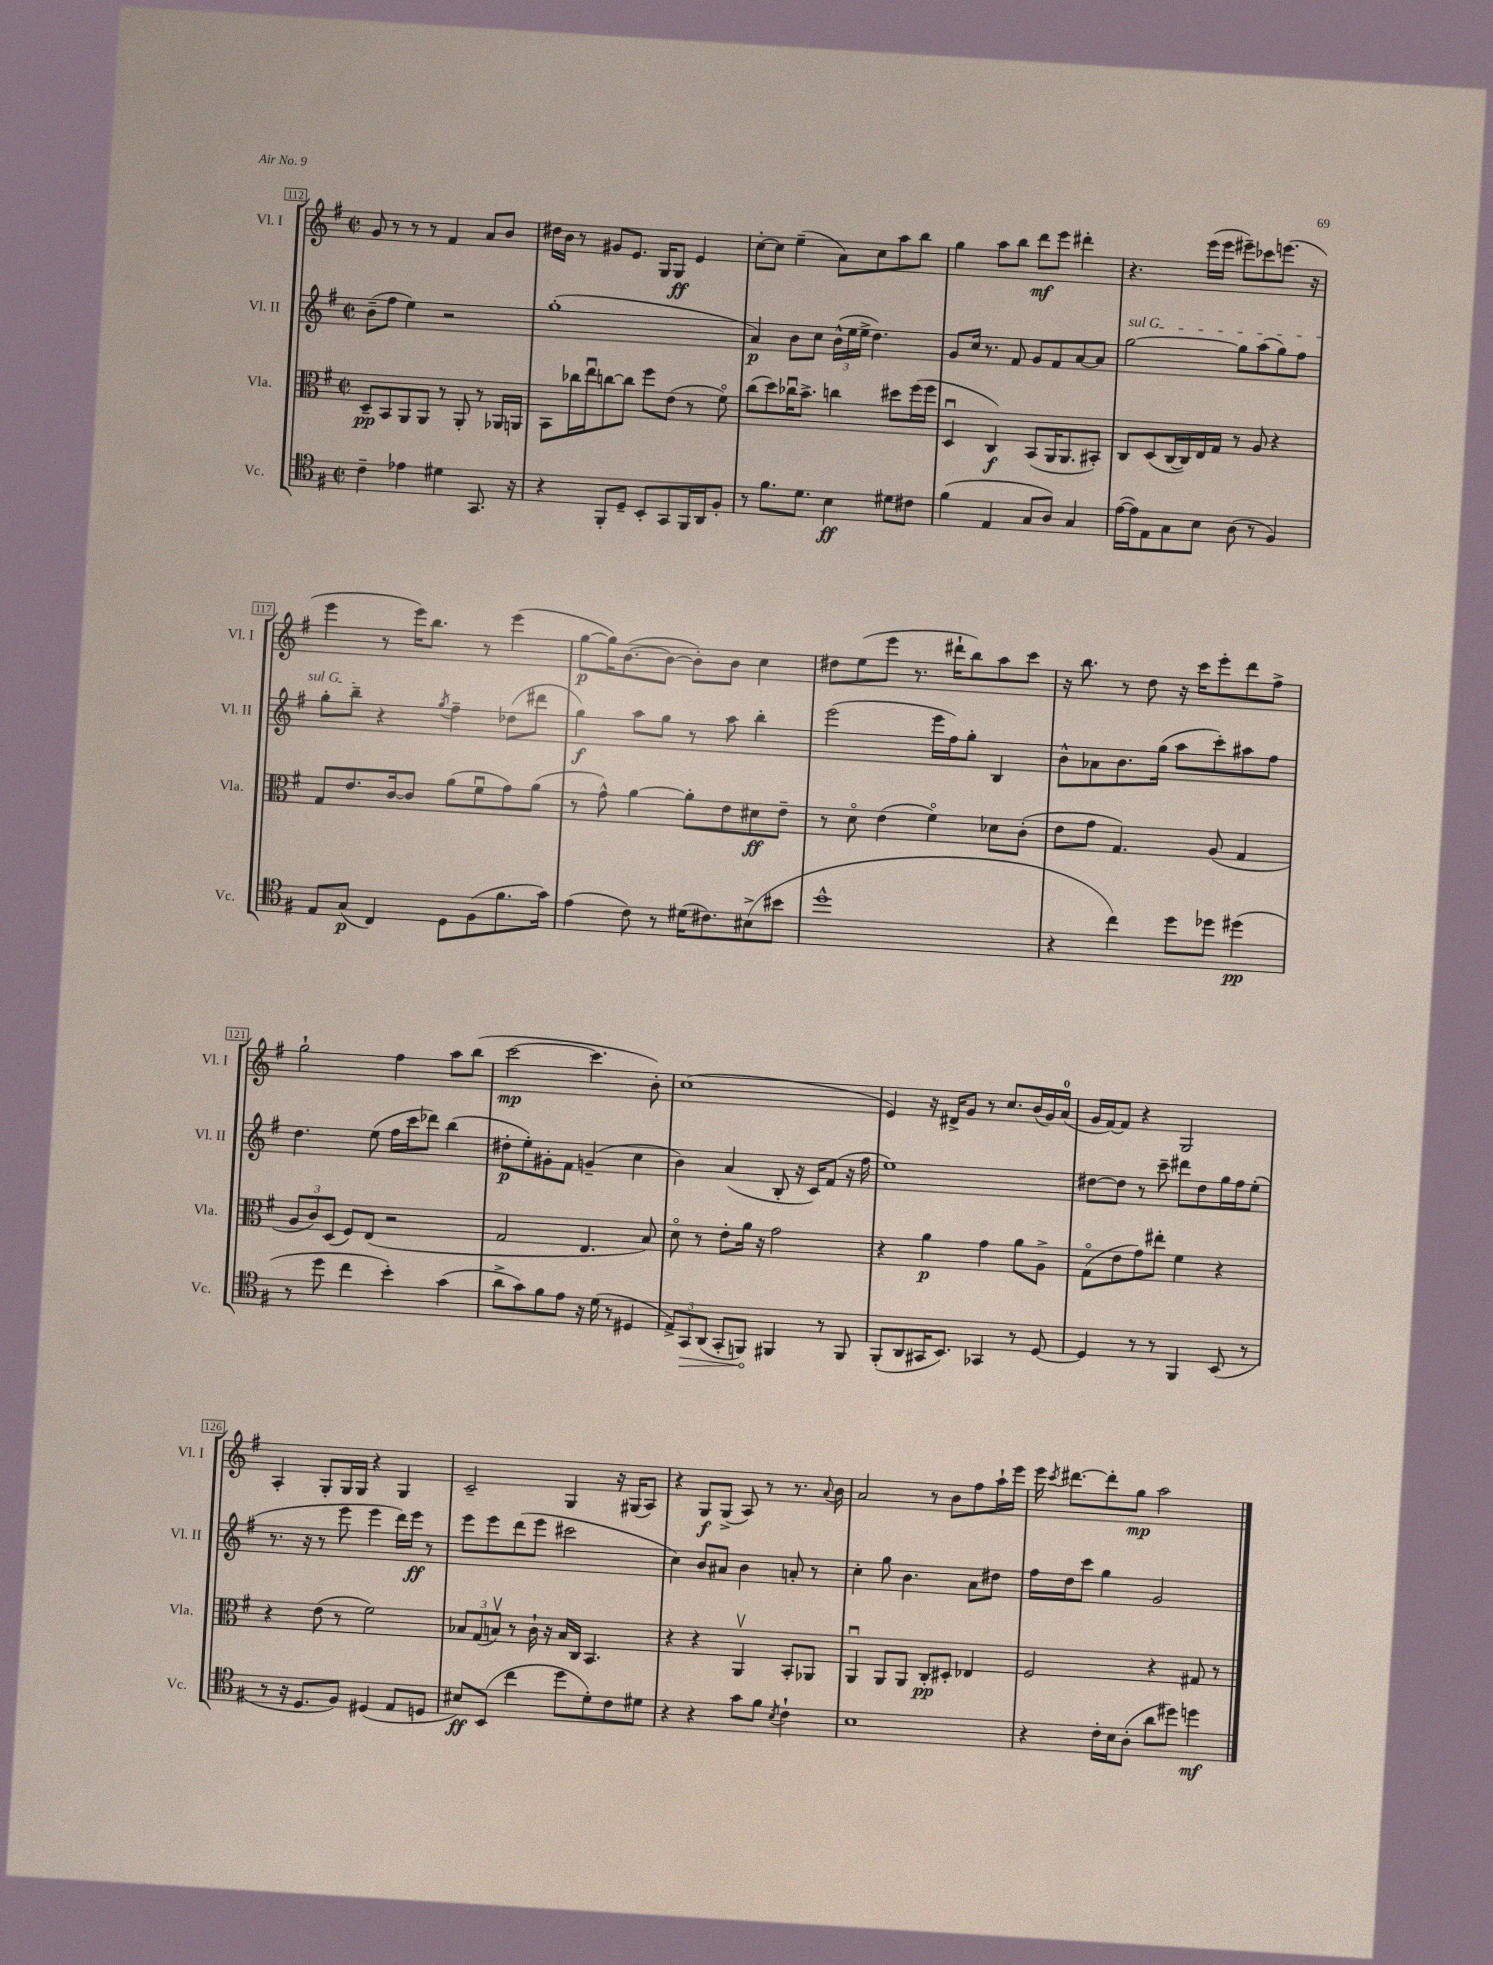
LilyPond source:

<<
\new StaffGroup <<
\new Staff = "s0" \with { instrumentName = "Vl. I" shortInstrumentName = "Vl. I" } {
    \clef treble \key g \major \defaultTimeSignature \time 2/2
    \autoBeamOff g'8 r8 r8 r8 fis'4 a'8[ b'8] |
    dis''16[ b'16] r8 gis'8[ e'8.] g16[ g8]\ff e'4 |
    c''8[~-. c''8] e''4--( a'8[) c''8 a''8 b''8] |
    g''4 a''8[ b''8] d'''8[\mf e'''8] dis'''4-. |
    r4. e'''16[( e'''16] eis'''8[--) ces'''8 e'''8.]( r16 |
    e'''4 r8 e'''16[) b''8.] r8 e'''4( |
    g''8[~\p g''16) b'8.~( b'8]~ b'8[-.) b'8] c''4 |
    dis''8[ e''8( e'''8] r8. dis'''16[-! b''8) a''8 c'''8] |
    r16 b''8. r8 d''8 r16 c'''16[ e'''8-. d'''8 fis''8]-> |
    g''2-! fis''4 a''8[ b''8]( |
    c'''2~\mp c'''4. b'8-.) |
    c''1( |
    e'4) r16 dis'16[-> g'8] r8 c''8.[ b'16( g'16) a'16]-0( |
    g'16[ fis'16~) fis'8] r4 g2 |
    a4-. g8[-. g16 g16] r4 g4 |
    c'2-- g4 r16 gis16[( a8]) |
    r4 g8[\f g8]->( a8) r8 r8. \appoggiatura { a'8 } b'16 |
    a'2 r8 b'8[ fis''8 a''16-! e'''16] |
    e'''16 \acciaccatura { c'''8 } dis'''8.[~ dis'''8-. g''8]\mp a''2 \bar "|." |
}
\new Staff = "s1" \with { instrumentName = "Vl. II" shortInstrumentName = "Vl. II" } {
    \clef treble \key g \major \defaultTimeSignature \time 2/2
    \autoBeamOff b'8[--( fis''8] e''4) r2 |
    g''1-.( |
    a'4\p) b'8[ c''8] \tuplet 3/2 { b'16[-^( e''16 e''16]-> } d''4.) |
    g'8[ c''16] r8. fis'8 g'8[ fis'8 a'8~ a'8] |
    \once \override TextSpanner.bound-details.left.text = \markup { \italic "sul G" } g''2~\startTextSpan g''8[ a''8( g''8) fis''8] |
    g''8[-. b''8]--\stopTextSpan r4 \acciaccatura { g''8 } fis''4-- des''8[( dis'''8] |
    g''4\f) a''8[ g''8] r8 a''8 b''4-. |
    e'''2( e'''16[ fis''16) g''8]-. b4 |
    b'8[-^ aes'8 b'8. g''16]( a''8[ c'''8-.) ais''8 fis''8] |
    d''4. e''8( fis''16[ c'''16 des'''8]) b''4( |
    dis''8[-.\p e''8-.) gis'8-. fis'8] g'4--( c''4 |
    b'4) a'4( b8-. r16 c'16[) fis'8]( r16 fis''16 |
    e''1) |
    dis''8[~ dis''8] r8 c'''8-- dis'''8[ dis''8 g''16 fis''16 e''8]-.( |
    r8. r16 r8 e'''8 e'''4 d'''16[) e'''16]\ff r8 |
    e'''8[ e'''8 d'''8( e'''8] cis'''2 |
    c''4) b'8[ ais'8] b'4 a'8-. r8 |
    c''4-. g''8 b'4. a'8[ dis''8] |
    fis''16[ d''16 c'''8] g''4 g'2 \bar "|." |
}
\new Staff = "s2" \with { instrumentName = "Vla." shortInstrumentName = "Vla." } {
    \clef alto \key g \major \defaultTimeSignature \time 2/2
    \autoBeamOff d8[--\pp b,8 a,8 a,8] r8 a,8-. r8 aes,16[ a,16] |
    b,8[ ces''16 e''16\downbow c''8~ c''8] fis''8[ e'8]( r8 fis'8\flageolet) |
    c''8[( d''8) ces''16\downbow b'8.]-> c''4 dis''8[ fis''16( fis''16] |
    d4\downbow c4\f) b,8[( a,16 a,8. bis,8]-.) |
    c8[ d8( c16~ c16) e16 g16] r8 a8 r4 |
    g8[ e'8. c'16~ c'8] a'8[( fis'8\downbow g'8) a'8]( |
    r8 g'8-^) a'4~ a'8[-. e'8 dis'8\ff e'8]-- |
    r8 d'8\flageolet e'4( fis'4\flageolet) des'8[ c'8]-.( |
    e'8[ g'8] g4.) a8( g4 |
    \tuplet 3/2 { a8[ c'8) d8]( } fis8[) e8]( r2 |
    g2 e4. b8) |
    d'8\flageolet r8 e'8[-. a'16] r16 g'2 |
    r4 a'4\p g'4 a'8[ a8]-> |
    g8[\flageolet( e'8 g'8) eis''8]-. fis'4 r4 |
    r4 e'8( r8 fis'2) |
    \tuplet 3/2 { bes8[ g8( b8]\upbow) } r8 c'16-! r16 b16[ c16] b,4. |
    r4 r4 a,4\upbow b,8[-. aes,8] |
    a,4\downbow a,8[ a,8] c8[-.\pp dis8]-. ees4 |
    fis2 r4 gis8 r8 \bar "|." |
}
\new Staff = "s3" \with { instrumentName = "Vc." shortInstrumentName = "Vc." } {
    \clef tenor \key g \major \defaultTimeSignature \time 2/2
    \autoBeamOff c'4-- ees'4 dis'4 g,8. r16 |
    r4 fis,8[-. d8]-- b,8[-. g,8 fis,16 a,16 fis8]-. |
    r8 fis'8.[ d'8.] b4\ff dis'8[ cis'8] |
    fis'4( e4 g8[ a8]) g4 |
    e'16[~( e'16) e8 g8 b8] a8( r8 fis4) |
    e8[ g8]\p( c4) d8[ fis8( fis'8. g'16]) |
    e'4( c'8) r8 dis'16[( cis'8.) bis8->( bis'8] |
    d''1-^ |
    r4 c''4) d''8[ des''8] dis''4\pp( |
    r8 d''8 c''4 b'4-.) g'4( |
    a'8[-> g'8) fis'8 e'8] r16 d'16( r8 dis4 |
    \tuplet 3/2 { e8[->) \once \override Hairpin.circled-tip = ##t g,8\> a,8]( } g,8[-. f,8]\!) fis,4 r8 fis,8 |
    fis,8[-.( a,8 gis,16 b,8.]) ges,4 r8 d8~ |
    d4 r8 r8 fis,4 b,8( r8 |
    r8 r16 d8.[ fis8]) dis4( e8[ d8] |
    bis8[\ff) b,8]( c''4 d''8[ d'8-.) c'8 dis'8] |
    r4 r4 g'8[ fis'8] \acciaccatura { b8 } c'4-! |
    b1 |
    r4 c'16[-. b16 a8]-.( a'8[ dis''8]) d''4\mf \bar "|." |
}
>>
>>
\layout { \context { \Score currentBarNumber = #112 \override BarNumber.stencil = #(make-stencil-boxer 0.1 0.3 ly:text-interface::print) } }
